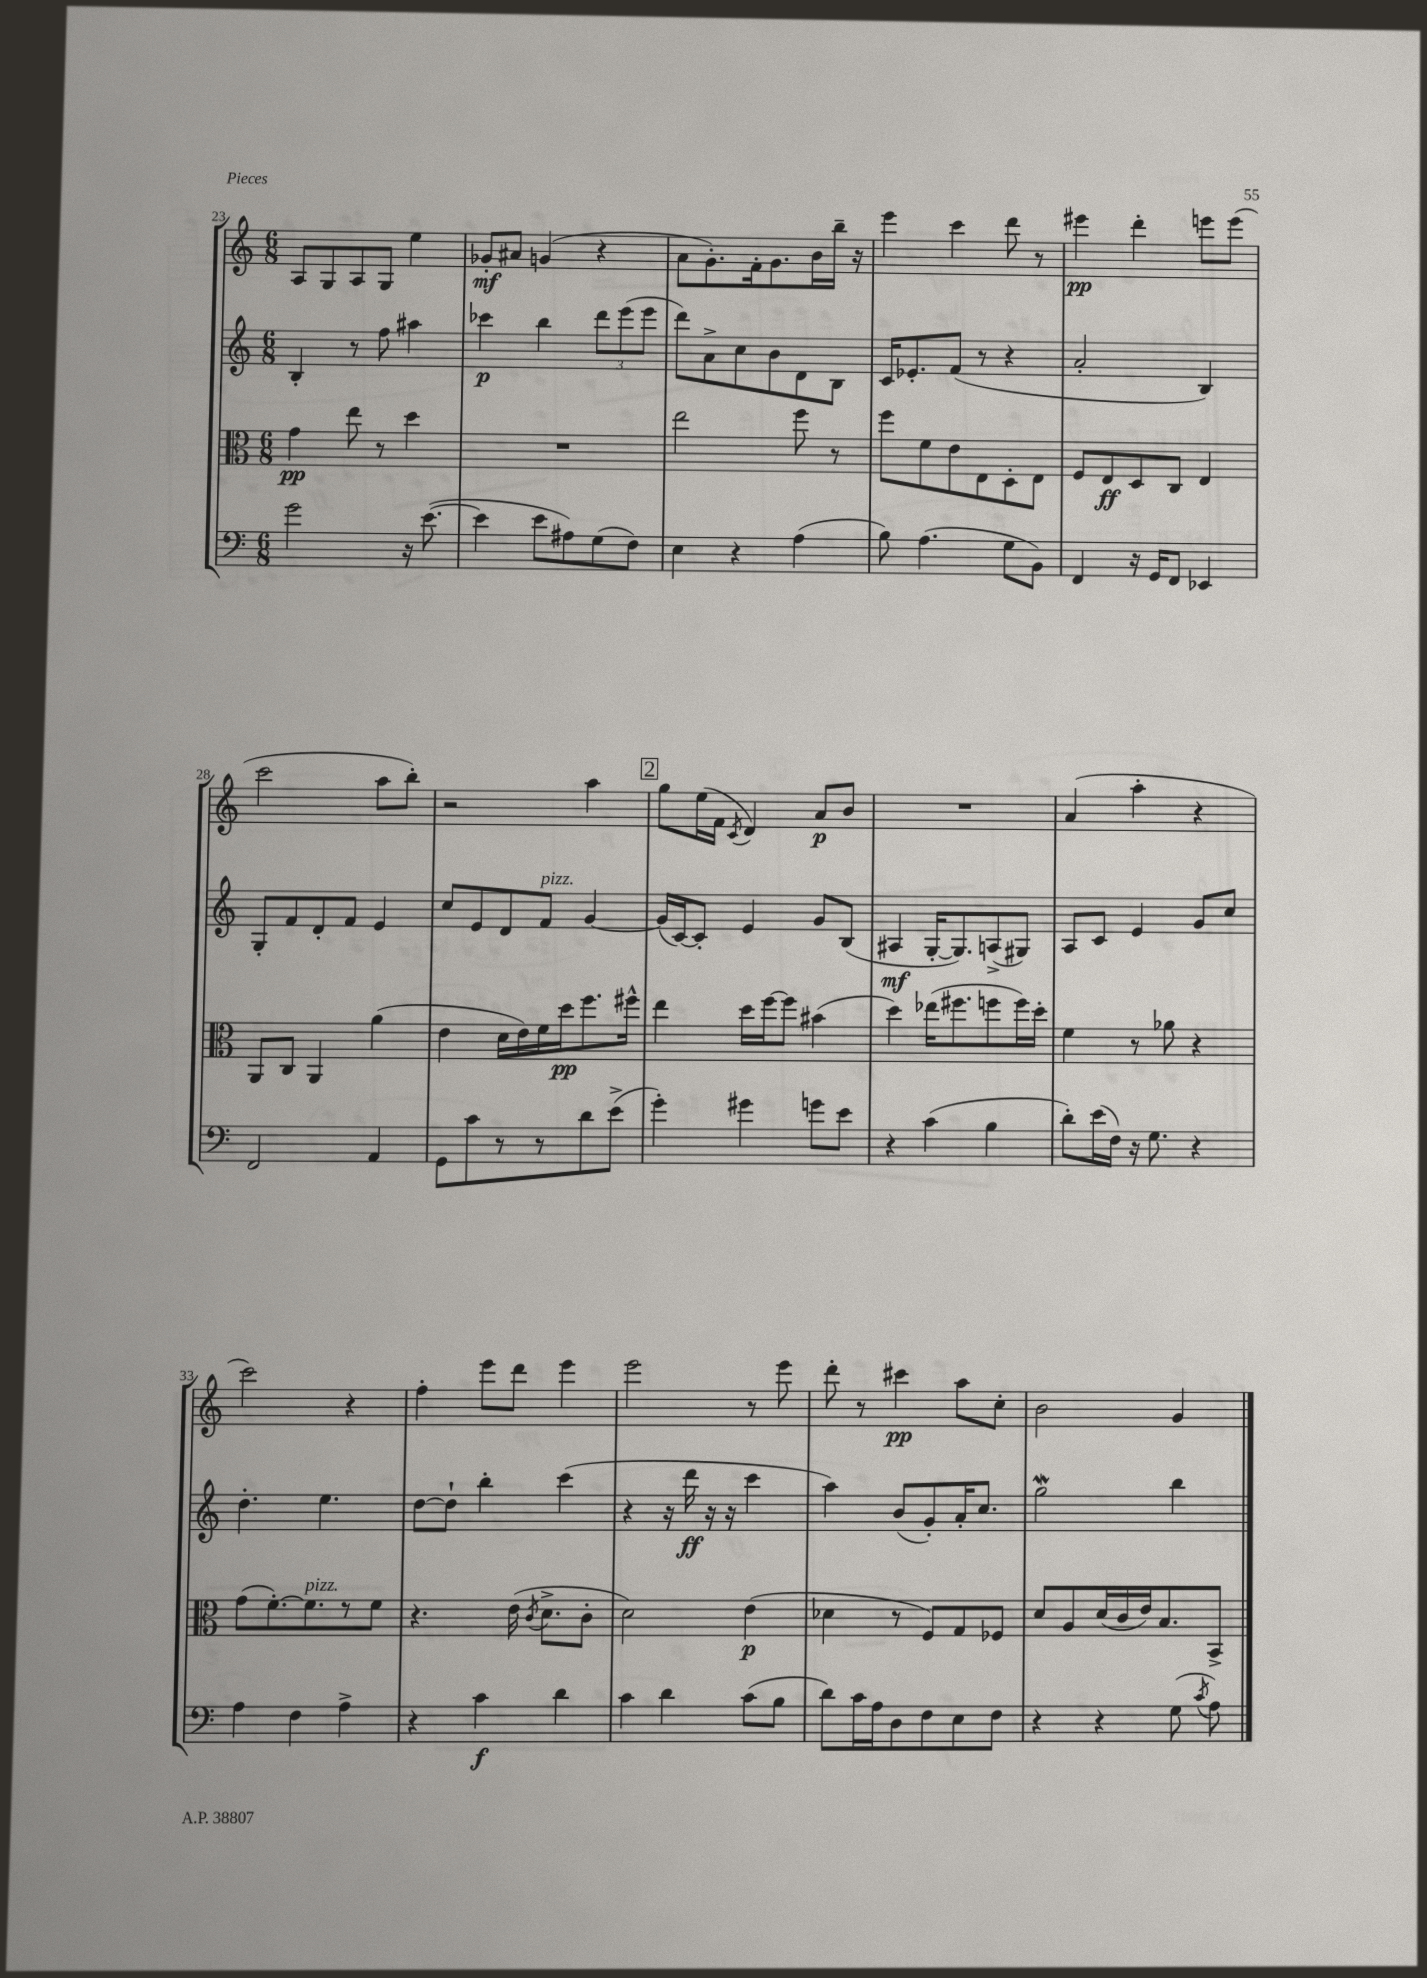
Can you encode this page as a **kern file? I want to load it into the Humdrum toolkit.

**kern	**kern	**kern	**kern
*staff4	*staff3	*staff2	*staff1
*clefF4	*clefC3	*clefG2	*clefG2
*k[]	*k[]	*k[]	*k[]
*M6/8	*M6/8	*M6/8	*M6/8
2g\	4g\	4B'/	8A/L
.	.	.	8G/
.	8ee\	8r	8A/
.	8r	8ff\	8G/J
16r	4dd\	4aa#\	4ee\
([8.e\	.	.	.
=	=	=	=
4e\]	2.r	4ccc-\	8g-'/L
.	.	.	8a#/J
8e\L	.	4bb\	(4g/
8A#\)	.	.	.
(8G\	.	12ddd\L	4r
.	.	(12eee\	.
8F\J)	.	.	.
.	.	12eee\J	.
=	=	=	=
4E\	2ee\	8ddd\L)	8a\L
.	.	8a^\	8.g'\)
4r	.	8cc\	.
.	.	.	16f'\k
.	.	8b\	8.g\
(4A\	8ff\	8d\	.
.	.	.	16b\L
.	8r	8B\J	16bb~\JJ
.	.	.	16r
=	=	=	=
8B\)	8ff\L	16c/LK	4eee\
.	.	8.e-'/	.
(4.A\	8f\	.	.
.	8e\	(8f/J	4ccc\
.	8E\	8r	.
8G\L	8D'\	4r	8ddd\
8BB\J)	8E\J	.	8r
=	=	=	=
4FF/	8F/L	2a'/	4eee#\
.	8E/	.	.
16r	8D/	.	4ddd'\
16GG/LK	.	.	.
8FF/J	8C/J	.	.
4EE-/	4E/	4B/)	8eee\L
.	.	.	(8eee\J
=	=	=	=
2FF/	8AA/L	8G'/L	2ccc\
.	8C/J	8f/	.
.	4AA/	8d'/	.
.	.	8f/J	.
4AA/	(4a\	4e/	8aa\L
.	.	.	8bb'\J)
=	=	=	=
8GG\L	4e\	8cc/L	2r
8c\	.	8e/	.
8r	16d\LL	8d/	.
.	16e\)	.	.
8r	16f\	8f/J	.
.	16dd\J	.	.
8d\	8.ff\	[4g/	4aa\
(8e^\J	.	.	.
.	16ff#^^\Jk	.	.
=	=	=	=
4g'\)	4ee\	(16g/]LL	8gg\L
.	.	[16c/J)	.
.	.	8c'/]J	(16ee\L
.	.	.	16f\JJ
.	.	.	8qc/
4g#\	16dd\LL	4e/	4d/)
.	[16ff\J	.	.
.	8ff\]J	.	.
8g\L	(4b#\	8g/L	8a/L
8e\J	.	(8B/J	8b/J
=	=	=	=
4r	4dd\)	4A#/	2.r
(4c\	(16ee-\LK	[16G'/LK	.
.	8.ff#\	8.G/])	.
4B\	8ff\	(8A^/	.
.	16ff\L)	8G#/J)	.
.	16dd'\JJ	.	.
=	=	=	=
8d'\L)	4f\	8A/L	(4a/
(16e\L	.	8c/J	.
16F\JJ)	.	.	.
16r	8r	4e/	4aa'\
8.G\	.	.	.
.	8a-\	.	.
4r	4r	8g/L	4r
.	.	8cc/J	.
=	=	=	=
4A\	(8g\L	4.dd'\	2ccc\)
.	[8.f'\)	.	.
4F\	.	.	.
.	8.f\]	.	.
.	.	4.ee\	.
4A^\	8r	.	4r
.	8f\J	.	.
=	=	=	=
4r	4.r	[8dd\L	4ff'\
.	.	8dd`\]J	.
4c\	.	4bb'\	8eee\L
.	(16e\	.	8ddd\J
.	8qc/	.	.
.	8.d^\L	.	.
4d\	.	(4ccc\	4eee\
.	8c'\J	.	.
=	=	=	=
4c\	2d\)	4r	2eee\
4d\	.	16r	.
.	.	16ddd\	.
.	.	16r	.
.	.	16r	.
(8c\L	(4e\	4ccc\	8r
8B\J	.	.	8eee\
=	=	=	=
8d\L)	4d-\	4aa\)	8ddd'\
16c\L	.	.	8r
16A\J	.	.	.
8D\	8r	(8b/L	4ccc#\
8F\	8F/L)	8g'/)	.
8E\	8G/	16a'/K	8aa\L
.	.	8.cc/J	.
8F\J	8F-/J	.	8cc'\J
=	=	=	=
4r	8d/L	2gg\	2b\
.	8A/	.	.
4r	(16d/L	.	.
.	16c/	.	.
.	16e/J)	.	.
.	8.B/	.	.
(8G\	.	4bb\	4g/
8qc/	.	.	.
8A\)	8BB^/J	.	.
==	==	==	==
*-	*-	*-	*-
